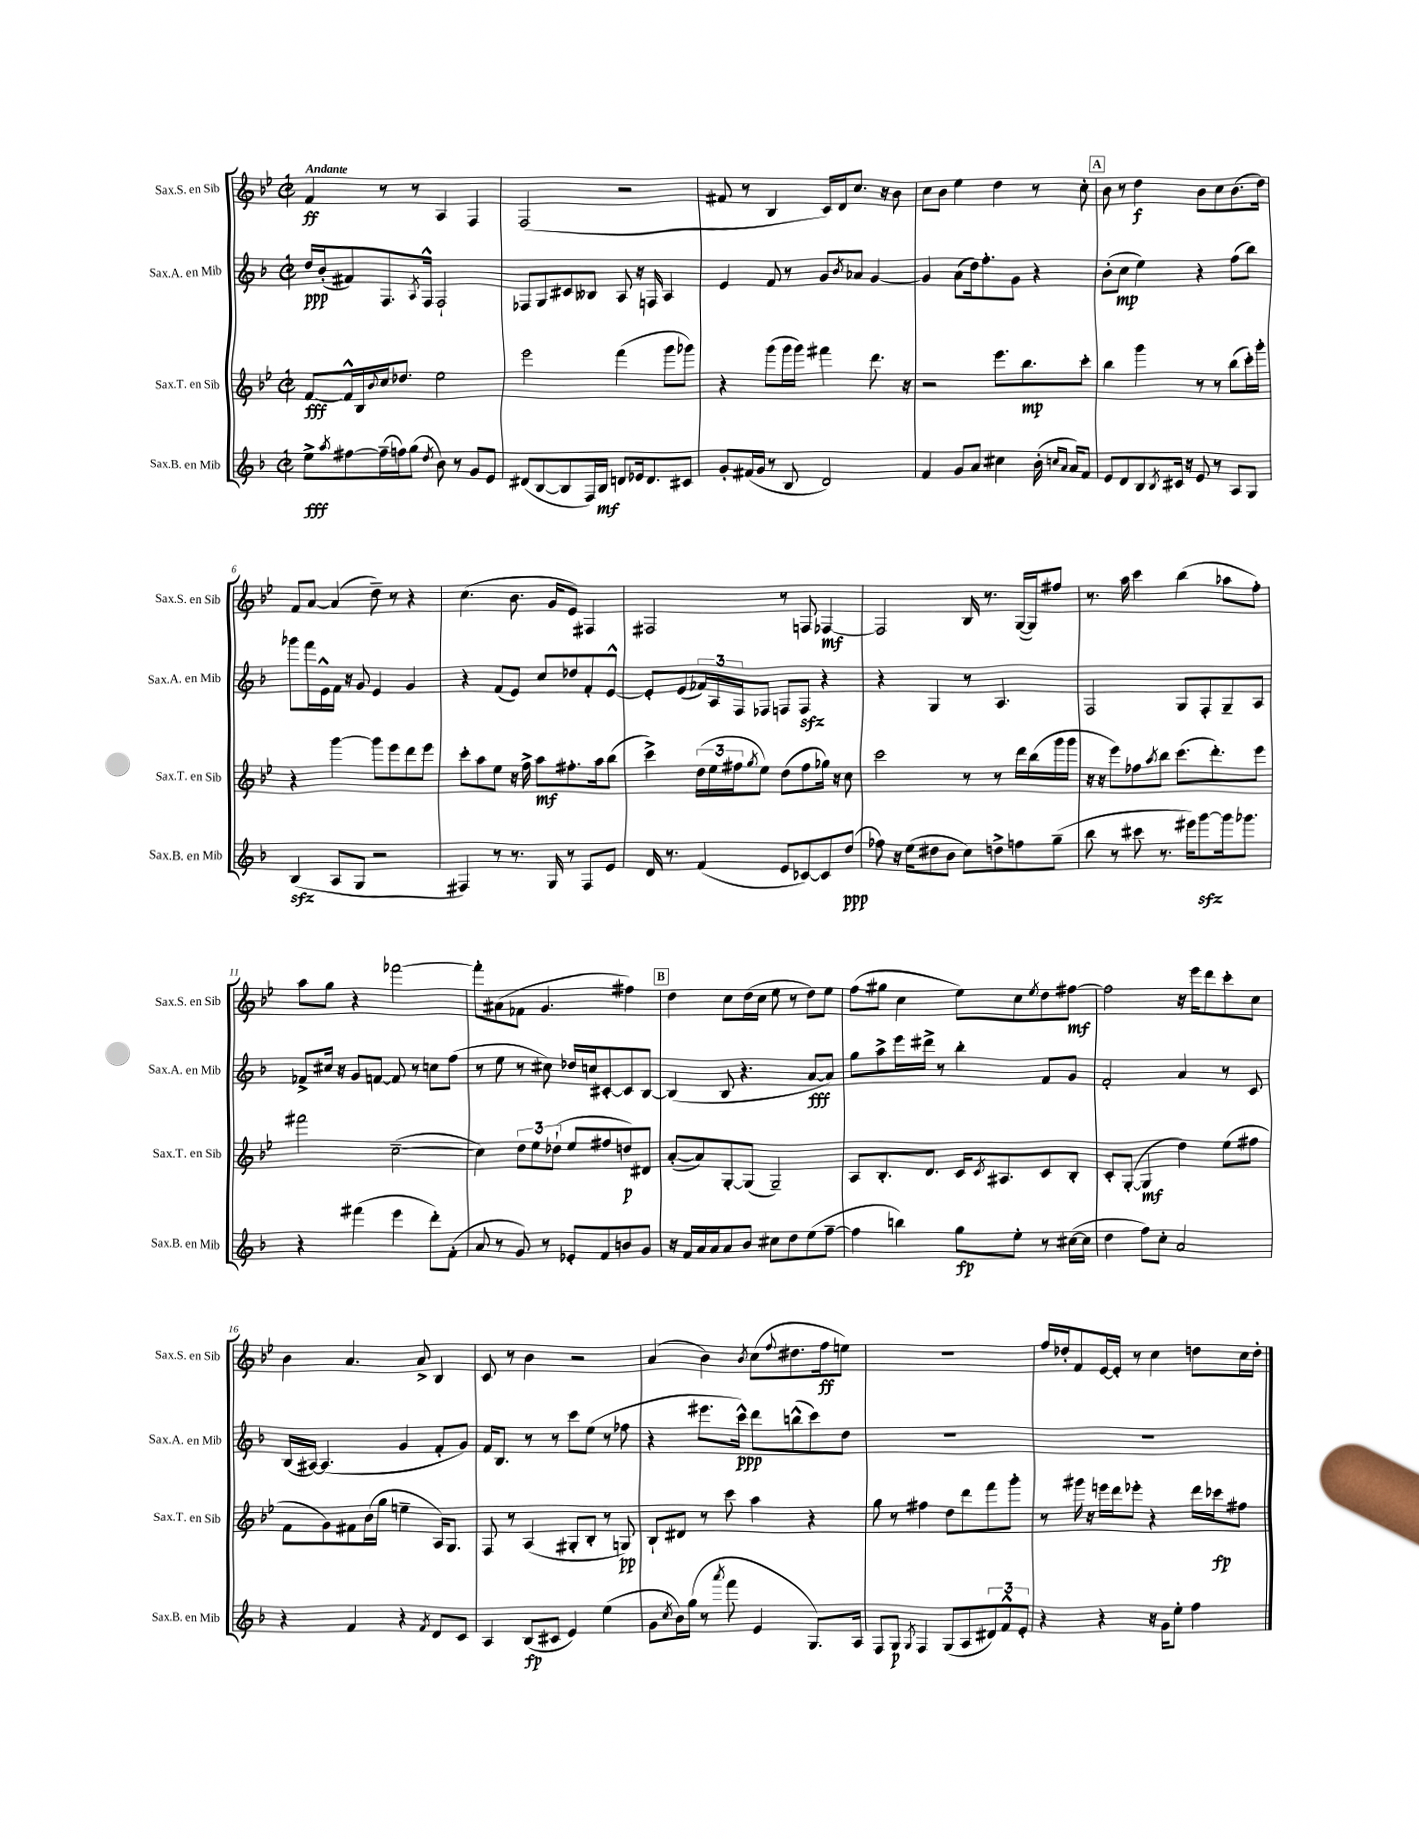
<<
\new StaffGroup <<
\new Staff = "s0" \with { instrumentName = "Sax.S. en Sib" shortInstrumentName = "Sax.S. en Sib" } {
    \clef treble \key bes \major \defaultTimeSignature \time 2/2 \tempo "Andante"
    f'4\ff r8 r8 a4 f4 |
    f2( r2 |
    fis'8 r8 bes4 c'16) d'16 c''8. r16 bes'8 |
    c''8 bes'8 ees''4 d''4 r8 c''8-. |
    \mark \markup { \box "A" } bes'8 r8 d''4\f bes'8 c''8 bes'8.( d''16) |
    f'8 a'8~ a'4( d''8--) r8 r4 |
    c''4.( bes'8. g'16 ees'8) fis4 |
    fis2 r8 f8 fes4~\mf |
    fes2 bes16 r8. g16~( g16) fis''8 |
    r8. a''16 c'''4 bes''4( aes''8 f''8-.) |
    a''8 g''8 r4 fes'''2~ |
    fes'''8-. ais'8( fes'8 g'4. fis''4) |
    \mark \markup { \box "B" } d''4 c''8 d''16( c''16 ees''8 r8 d''8) ees''8 |
    f''8( gis''8 c''4 ees''8) c''8 \acciaccatura { ees''8 } d''8 fis''8~\mf |
    fis''2 r16 ees'''16 d'''8 c'''8-. c''8 |
    bes'4 a'4. a'8-> bes4 |
    c'8 r8 bes'4 r2 |
    a'4( bes'4) \acciaccatura { bes'8 } c''8( \appoggiatura { f''8 } dis''8. f''16\ff e''8) |
    R1 |
    f''16 des''16-. f'8 ees'16~ ees'16-. r8 c''4 d''8 c''16 d''16-. \bar "|." |
}
\new Staff = "s1" \with { instrumentName = "Sax.A. en Mib" shortInstrumentName = "Sax.A. en Mib" } {
    \clef treble \key f \major \defaultTimeSignature \time 2/2
    d''16\ppp bes'16-.( fis'8) f8. \acciaccatura { a8 } f16-^ f2-! |
    fes8 g8 cis'8 beses8 a8 r16 f16 a4 |
    e'4 f'8 r8 g'8 \acciaccatura { bes'8 } aes'8 g'4~ |
    g'4 a'8( d''16) f''8.-. g'8 r4 |
    \mark \markup { \box "A" } bes'8-.( c''8\mp e''4) r4 f''8( bes''8) |
    ges'''8 f'''16 e'16-^ f'16 r16 g'8 e'4 g'4 |
    r4 f'8( e'8) c''8 des''8 f'8-. e'8~-^ |
    e'8-. e'8( \tuplet 3/2 { fes'16) a16 f16 } fes8 f8 f8\sfz r4 |
    r4 g4 r8 a4. |
    f2 g8 f8-. g8-- a8 |
    fes'8-> cis''16 r16 g'8 f'8~ f'8 r8 c''8 f''8( |
    r8 e''8 r8 cis''8) des''16 c''16 cis'8~-. cis'8 bes8~ |
    \mark \markup { \box "B" } bes4( bes8 r4. a'8~\fff a'8) |
    g''8 a''8-> e'''16 dis'''16-> r8 bes''4-. f'8 g'8 |
    f'2-. a'4 r8 c'8 |
    bes16( ais16~) ais4.( g'4 f'8-. g'8) |
    f'16 bes8. r8 r8 c'''8 e''8( r8 fes''8 |
    r4 eis'''8. c'''16-^\ppp) d'''8 b''8-^( c'''8) d''8 |
    R1 |
    R1 \bar "|." |
}
\new Staff = "s2" \with { instrumentName = "Sax.T. en Sib" shortInstrumentName = "Sax.T. en Sib" } {
    \clef treble \key bes \major \defaultTimeSignature \time 2/2
    f'8~\fff f'16-^ bes16 \appoggiatura { bes'8 } c''16 des''8. ees''2 |
    ees'''2 f'''4( g'''8 ges'''8) |
    r4 g'''8( g'''16 g'''16) fis'''4 d'''8. r16 |
    r2 ees'''8. bes''8.\mp c'''8-. |
    \mark \markup { \box "A" } bes''4 g'''4 r8 r8 bes''8( c'''16-.) g'''16-. |
    r4 g'''4~ g'''8 ees'''8 d'''8 ees'''8 |
    c'''8-. a''8 ees''8 r16 f''16-> a''8\mf fis''8.-. a''16 bes''8( |
    c'''4->) \tuplet 3/2 { d''16( ees''16 fis''16 } \acciaccatura { g''8 } ees''8) d''8( fis''8 ges''16) r16 c''8 |
    c'''2 r8 r8 d'''16 bes''16( g'''16 g'''16 |
    r16 r16 ees'''8) fes''8 \acciaccatura { a''8 } bes''8 c'''8.( d'''8.-.) ees'''8 |
    fis'''2 c''2~--( |
    c''4) \tuplet 3/2 { d''8 ees''8 des''8-!( } ees''8 fis''8 d''8\p) dis'8 |
    \mark \markup { \box "B" } a'8~-.( a'8) g8~-. g8( g2--) |
    a8 bes8.-. d'8. c'16 \acciaccatura { c'8 } ais8. c'8 bes8-. |
    c'8-. g8~-.( g4\mf d''4) ees''8( fis''8 |
    f'8 g'8) fis'8 bes'16( g''16 e''4-- a16) g8. |
    f8 r8 a4( gis8-. bes8-. r8 g8\pp) |
    bes8-! dis'8 r8 c'''8 a''4 r4 |
    g''8 r8 fis''4 d''8 d'''8 f'''8 g'''8-. |
    r8 gis'''16 r16 e'''16 d'''16 ees'''8-. r4 d'''16 ces'''16\fp fis''8 \bar "|." |
}
\new Staff = "s3" \with { instrumentName = "Sax.B. en Mib" shortInstrumentName = "Sax.B. en Mib" } {
    \clef treble \key f \major \defaultTimeSignature \time 2/2
    e''8->\fff \acciaccatura { a''8 } fis''8~ fis''16--( f''16) g''8( \acciaccatura { d''8 } bes'8) r8 g'8 e'8 |
    dis'8( bes8~ bes8 f16) bes16\mf d'8 ees'16 d'8. cis'8 |
    g'8-. fis'16( g'16 r8 bes8 d'2) |
    f'4 g'8 a'8 cis''4 bes'16-.( \grace { c''16 a'16 } a'16) f'8 |
    \mark \markup { \box "A" } e'8 d'8 bes8 \acciaccatura { bes8 } cis'16 r16 e'8 r8 a8 g8 |
    bes4\sfz( a8 g8 r2 |
    fis4) r8 r8. g16 r8 fis8 e'8 |
    d'16 r8. f'4( e'8 ces'8~) ces'8 d''8\ppp( |
    fes''8) r16 e''16( dis''8 bes'8 c''8) d''8-> f''8 g''8--( |
    bes''8 r8 cis'''8 r8. eis'''16) g'''8~\sfz g'''16 ges'''8. |
    r4 fis'''4( e'''4 d'''8-.) f'8-.( |
    a'8 r8 g'8) r8 ees'8-. f'8 b'8 g'8 |
    \mark \markup { \box "B" } r16 f'16 a'16 a'16 a'8 bes'8 cis''8 d''8 e''8( f''8~-- |
    f''4 b''4) g''8\fp e''8-. r8 cis''16~( cis''16 |
    d''4 f''8) c''8-. a'2 |
    r4 f'4 r4 \acciaccatura { f'8 } d'8 c'8 |
    a4 bes8\fp( cis'8 e'4) e''4( |
    g'8 \acciaccatura { c''8 } bes'16) g''16( r8 \acciaccatura { a'''8 } f'''8 e'4 g8.) a16 |
    f8 g8\p \acciaccatura { g8 } f4 g8( a8 \tuplet 3/2 { dis'8) f'8-^ e'8-. } |
    r4 r4 r16 g'16 e''8-. f''4 \bar "|." |
}
>>
>>
